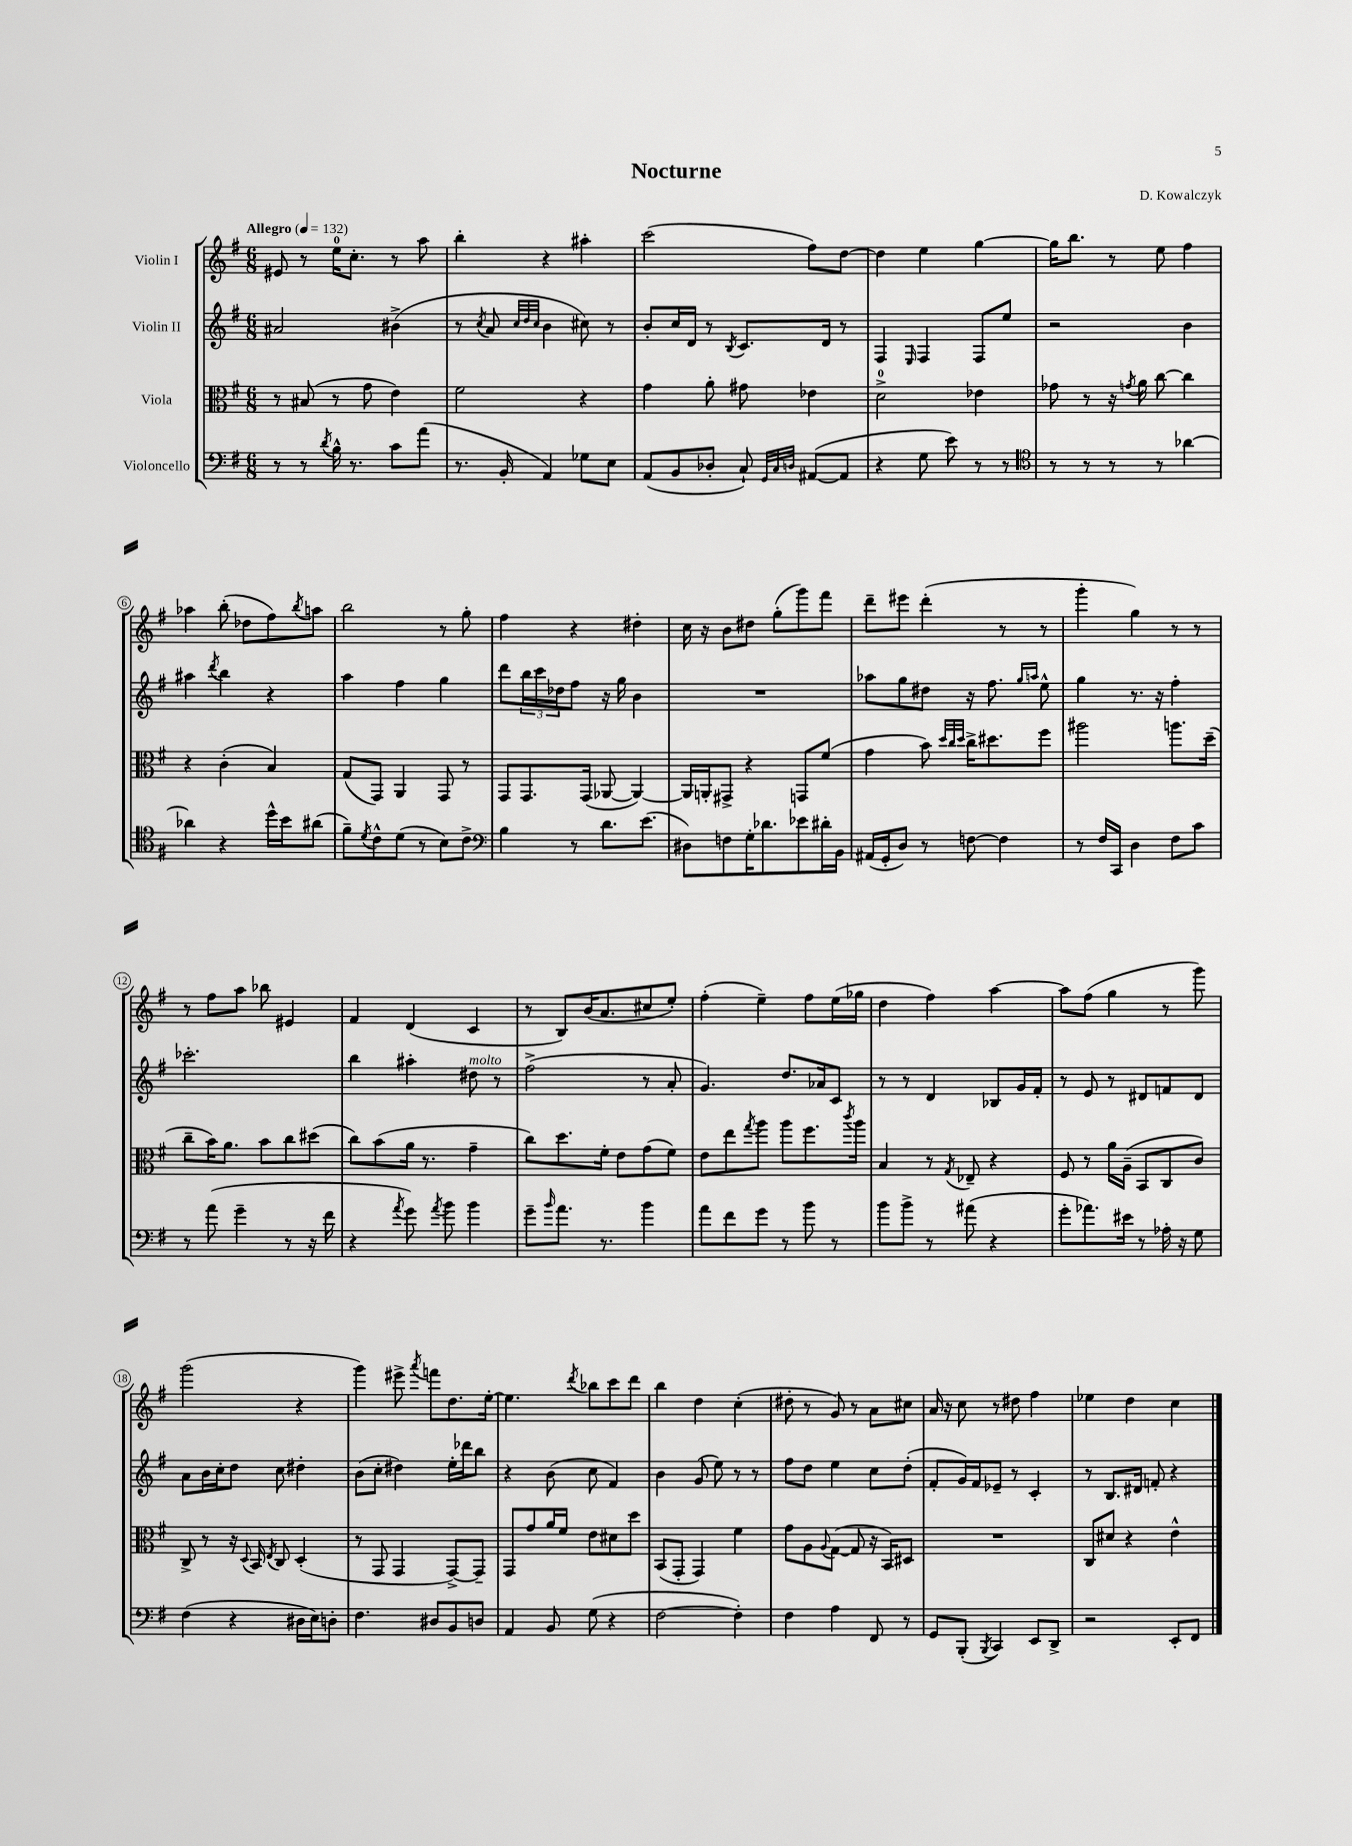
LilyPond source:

\header { title = "Nocturne" composer = "D. Kowalczyk" }
<<
\new StaffGroup <<
\new Staff = "s0" \with { instrumentName = "Violin I" } {
    \clef treble \key g \major \numericTimeSignature \time 6/8 \tempo "Allegro" 4 = 132
    eis'8 r8 e''16-0 c''8.-. r8 a''8 |
    b''4-. r4 ais''4-. |
    c'''2( fis''8) d''8~ |
    d''4 e''4 g''4~ |
    g''16 b''8. r8 e''8 fis''4 |
    aes''4 b''8-.( des''8 fis''8) \acciaccatura { b''8 } a''8 |
    b''2 r8 g''8-. |
    fis''4 r4 dis''4-. |
    c''16 r16 b'8 dis''8 g''8-.( g'''8) fis'''8 |
    d'''8-- eis'''8 d'''4-.( r8 r8 |
    g'''4-. g''4) r8 r8 |
    r8 fis''8 a''8 bes''8 eis'4 |
    fis'4 d'4( c'4 |
    r8 b8) b'16( a'8. cis''8 e''8-.) |
    fis''4-.( e''4--) fis''8 e''16( ges''16 |
    d''4 fis''4) a''4~ |
    a''8 fis''8( g''4 r8 g'''8) |
    g'''2( r4 |
    g'''4) eis'''8-> \acciaccatura { a'''8 } f'''8 d''8. e''16~-. |
    e''4. \acciaccatura { d'''8 } bes''8 c'''8 d'''8 |
    b''4 d''4 c''4-.( |
    dis''8-. r8 g'8) r8 a'8 cis''8 |
    a'16 r16 c''8 r8 dis''8 fis''4 |
    ees''4 d''4 c''4 \bar "|." |
}
\new Staff = "s1" \with { instrumentName = "Violin II" } {
    \clef treble \key g \major \numericTimeSignature \time 6/8
    ais'2 bis'4->( |
    r8 \acciaccatura { c''8 } a'8 \grace { c''32 d''32 c''32 } b'4 cis''8) r8 |
    b'8-. c''16 d'16 r8 \acciaccatura { b8 } c'8. d'16 r8 |
    fis4 \grace { e16 } fis4 fis8 e''8 |
    r2 b'4 |
    ais''4 \acciaccatura { d'''8 } b''4 r4 |
    a''4 fis''4 g''4 |
    d'''8 \tuplet 3/2 { b''16 c'''16 des''16 } fis''8 r16 g''16 b'4 |
    R2. |
    aes''8 g''8 dis''8 r16 fis''8. \grace { g''16 a''16 } e''8-^ |
    g''4 r8. r16 fis''4-. |
    ces'''2.-. |
    b''4 ais''4-. dis''8^\markup { \italic "molto" } r8 |
    fis''2->( r8 a'8-. |
    g'4.) d''8. aes'16 c'8 |
    r8 r8 d'4 bes8 g'16 fis'16-. |
    r8 e'8 r8 dis'8 f'8 dis'8 |
    a'8 b'16 c''16-. d''8 c''8 dis''4-. |
    b'8( c''8-. dis''4) e''16-. des'''16 b''8 |
    r4 b'8( c''8 fis'4) |
    b'4 g'8( e''8) r8 r8 |
    fis''8 d''8 e''4 c''8 d''8-.( |
    fis'8-. g'16) fis'16 ees'8-- r8 c'4-. |
    r8 b8. dis'16 f'8-. r4 \bar "|." |
}
\new Staff = "s2" \with { instrumentName = "Viola" } {
    \clef alto \key g \major \numericTimeSignature \time 6/8
    r8 bis8( r8 g'8 e'4) |
    fis'2 r4 |
    g'4 a'8-. gis'8 ees'4 |
    d'2-0-> ees'4 |
    ges'8 r8 r16 \acciaccatura { g'8 } a'16 c''8~ c''4 |
    r4 c'4-.( b4) |
    g8( g,8) a,4 g,8 r8 |
    g,8 g,8. g,16( aes,8~ aes,4~) |
    aes,16 a,16-. gis,8-> r4 g,8 fis'8( |
    g'4 b'8) \grace { d''32 c''32 d''32 } c''16-> dis''8. fis''8 |
    ais''2 a''8. d''16--( |
    c''8-- b'16) a'8. b'8 c''8 dis''8( |
    c''8) b'8( a'16 r8. g'4-- |
    c''8) d''8. fis'16-. e'8 g'8( fis'8) |
    e'8 e''8 \acciaccatura { g''8 } a''8 a''8 fis''8. \acciaccatura { c'''8 } a''16 |
    b4 r8 \acciaccatura { g8 } ees8-- r4 |
    fis8 r8 a'16 a16--( b,8 c8 c'8) |
    c8-> r8 r16 \appoggiatura { d8 } b,16 \acciaccatura { e8 } c8 d4-.( |
    r8 g,8 g,4 g,8~->) g,8-- |
    g,8 g'8 a'16 fis'16 e'8 dis'8 d''8 |
    b,8( g,8-. g,4) fis'4 |
    g'8 a8 \appoggiatura { a8 } g8~( g8 r16 b,16) dis8 |
    R2. |
    c8 dis'8 r4 e'4-^ \bar "|." |
}
\new Staff = "s3" \with { instrumentName = "Violoncello" } {
    \clef bass \key g \major \numericTimeSignature \time 6/8
    r8 r8 \acciaccatura { d'8 } b16-^ r8. c'8 a'8( |
    r8. b,16-. a,4) ges8 e8 |
    a,8( b,8 des8-. c8-!) \grace { g,32 c32 d32 } ais,8~( ais,8 |
    r4 g8 e'8) r8 r8 |
    \clef tenor r8 r8 r8 r8 aes'4~ |
    aes'4 r4 d''16-^ b'16 ais'8( |
    fis'8--) \acciaccatura { d'8 } c'8-^ d'8( r8 b8) c'8-> |
    \clef bass b4 r8 d'8. e'8.( |
    dis8) f8 g16-. des'8. ees'8 dis'16-. b,16 |
    ais,16( g,16-. d8) r8 f8~ f4 |
    r8 fis16 c,16 d4 fis8 c'8 |
    r8 a'8( g'4-- r8 r16 fis'16 |
    r4 \acciaccatura { a'8 } g'8) \acciaccatura { a'8 } b'8 b'4 |
    g'8-- \grace { b'16 } a'8. r8. b'4 |
    a'8 fis'8 g'8 r8 b'8 r8 |
    b'8 b'8-> r8 ais'8( r4 |
    g'8-. aes'8.) eis'16 r8 aes16-. r16 g8 |
    fis4( r4 dis16 e16) d8-. |
    fis4. dis8 b,8 d8 |
    a,4 b,8 g8( r4 |
    fis2~ fis4-.) |
    fis4 a4 fis,8 r8 |
    g,8 b,,8-.( \acciaccatura { b,,8 } c,4) e,8 d,8-> |
    r2 e,8-. fis,8 \bar "|." |
}
>>
>>
\layout { \context { \Score \override BarNumber.stencil = #(make-stencil-circler 0.1 0.3 ly:text-interface::print) } }
